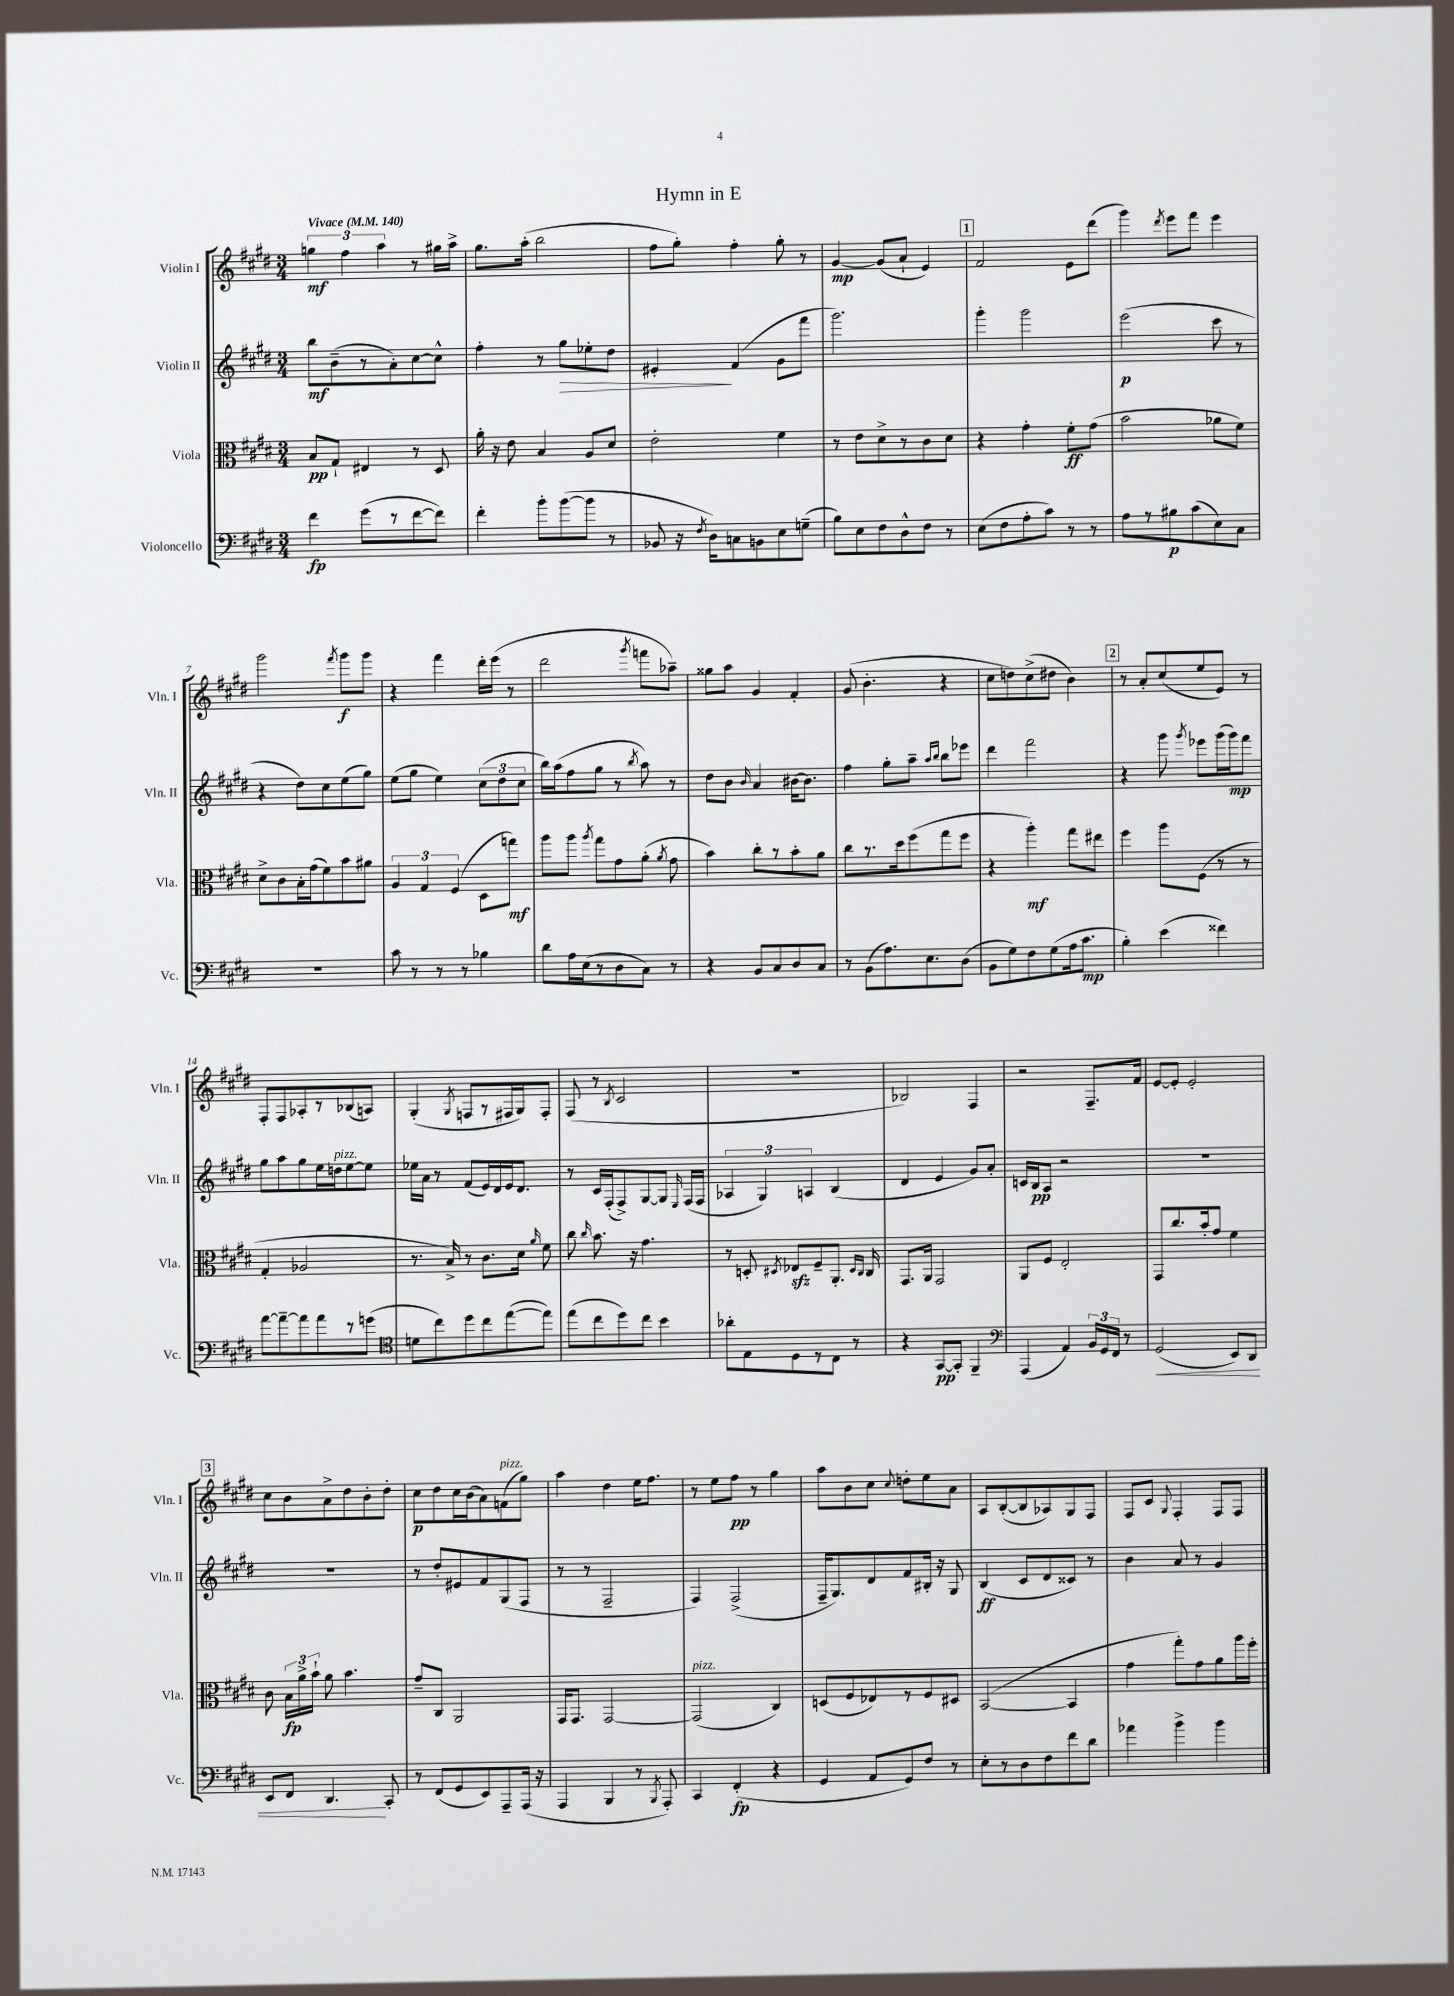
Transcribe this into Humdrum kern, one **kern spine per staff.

**kern	**dynam	**kern	**dynam	**kern	**dynam	**kern	**dynam
*part4	*part4	*part3	*part3	*part2	*part2	*part1	*part1
*staff4	*staff4	*staff3	*staff3	*staff2	*staff2	*staff1	*staff1
*I"Violoncello	*	*I"Viola	*	*I"Violin II	*	*I"Violin I	*
*I'Vc.	*	*I'Vla.	*	*I'Vln. II	*	*I'Vln. I	*
*clefF4	*	*clefC3	*	*clefG2	*	*clefG2	*
*k[f#c#g#d#]	*	*k[f#c#g#d#]	*	*k[f#c#g#d#]	*	*k[f#c#g#d#]	*
*M3/4	*	*M3/4	*	*M3/4	*	*M3/4	*
*MM140	*	*MM140	*	*MM140	*	*MM140	*
=1	=1	=1	=1	=1	=1	=1	=1
!	!	!	!	!	!	!LO:TX:a:B:t=Vivace	!
4f#\	fp	8B/L	pp	8bb\L	mf	6ggn\	mf
.	.	8G#`/J	.	(8b~\	.	.	.
.	.	.	.	.	.	6ff#\	.
(8g#\L	.	4E#X/	.	8r	.	.	.
.	.	.	.	.	.	6aa\	.
8r	.	.	.	8a'\)	.	.	.
[8f#\	.	8r	.	[8cc#\	.	8r	.
8f#\J])	.	8D#/	.	8cc#^^\J]	.	16gg#X\LL	.
.	.	.	.	.	.	16aa^\JJ	.
=2	=2	=2	=2	=2	=2	=2	=2
4f#'\	.	16a'\	.	4ff#'\	.	8.gg#\L	.
.	.	16r	.	.	.	.	.
.	.	8e\	.	.	.	.	.
.	.	.	.	.	.	(16aa'\Jk	.
8b'\L	.	4B/	.	8r	.	2bb\	.
!	!	!	!	!	!LO:HP:b	!	!
([8b\	.	.	.	8gg#\L	>	.	.
8b\J]	.	8A/L	.	8ee-X'\	.	.	.
8r	.	8d#/J	.	8dd#\J	.	.	.
=3	=3	=3	=3	=3	=3	=3	=3
8BB-X/	.	2e'\	.	4e#X'/	.	8ff#\L	.
16r	.	.	.	.	.	8gg#'\J)	.
8qF#/	.	.	.	.	.	.	.
16D#\KL)	.	.	.	.	.	.	.
8Cn\	.	.	.	(4f#/	]	4ff#'\	.
8BBn\	.	.	.	.	.	.	.
8E\	.	4f#\	.	8g#\L	.	8gg#'\	.
(8Gn~\J	.	.	.	8fff#\J	.	8r	.
=4	=4	=4	=4	=4	=4	=4	=4
8B\L)	.	8r	.	2.ggg#\)	.	[4g#/	mp
8E\	.	8e\L	.	.	.	.	.
8F#\	.	8d#^\	.	.	.	(8g#/L]	.
8D#^^\	.	8r	.	.	.	8a`/J	.
8F#\J	.	8c#\	.	.	.	4e/)	.
8r	.	8d#\J	.	.	.	.	.
!!LO:REH:place=s1:t=1
=5	=5	=5	=5	=5	=5	=5	=5
(8E\L	.	4r	.	4ggg#'\	.	2f#/	.
8F#\	.	.	.	.	.	.	.
8A'\	.	4g#'\	.	2ggg#\	.	.	.
8c#\J)	.	.	.	.	.	.	.
8r	.	8f#'\L	ff	.	.	8e\L	.
8r	.	(8g#\J	.	.	.	(8ddd#\J	.
=6	=6	=6	=6	=6	=6	=6	=6
8A\L	.	2b\	.	(2eee\	p	4ggg#\)	.
8r	.	.	.	.	.	.	.
.	.	.	.	.	.	8qddd#/	.
8B#X\	p	.	.	.	.	8eee\L	.
(8c#\	.	.	.	.	.	8fff#\J	.
8E\)	.	8a-X\L	.	8ccc#\	.	4eee\	.
8C#\J	.	8f#\J)	.	8r	.	.	.
!!LO:LB:g=z
=7	=7	=7	=7	=7	=7	=7	=7
2.r	.	8d#^\L	.	4r	.	2ggg#\	.
.	.	8c#\	.	.	.	.	.
.	.	16B'\L	.	8dd#\L)	.	.	.
.	.	(16g#\J	.	.	.	.	.
.	.	8f#\)	.	8cc#\	.	.	.
.	.	.	.	.	.	8qfff#/	.
.	.	8b\	.	(8ee\	.	8ggg#\L	f
.	.	8a#X\J	.	8gg#\J)	.	8ggg#\J	.
=8	=8	=8	=8	=8	=8	=8	=8
8c#\	.	6A/	.	(8ee\L	.	4r	.
8r	.	.	.	8gg#\J	.	.	.
.	.	6G#/	.	.	.	.	.
8r	.	.	.	4ee\)	.	4fff#\	.
.	.	(6F#/	.	.	.	.	.
8r	.	.	.	.	.	.	.
4B-X\	.	8D#\L	.	(12cc#\L	.	16ddd#'\LL	.
.	.	.	.	.	.	(16eee\JJ	.
.	.	.	.	12dd#\	.	.	.
.	.	8ggn\J)	mf	.	.	8r	.
.	.	.	.	12cc#\J	.	.	.
=9	=9	=9	=9	=9	=9	=9	=9
8d#\L	.	8aa\L	.	16bb\LL)	.	2ddd#\	.
.	.	.	.	(16aa\J	.	.	.
16A\L	.	8aa\J	.	8ff#\	.	.	.
(16E\J	.	.	.	.	.	.	.
.	.	8qaa/	.	.	.	.	.
8r	.	8gg#\L	.	8gg#\J	.	.	.
8D#\	.	8g#\	.	8r	.	.	.
.	.	.	.	8qbb/	.	8qggg#/	.
8C#\J)	.	(8a'\J	.	8aa\)	.	8fffn\L	.
.	.	8qa/	.	.	.	.	.
8r	.	8g#\	.	8r	.	8aa-X~\J)	.
=10	=10	=10	=10	=10	=10	=10	=10
4r	.	4b\)	.	8dd#\L	.	8gg##X\L	.
.	.	.	.	8b\J	.	8aa\J	.
.	.	.	.	16qqb/	.	.	.
8BB/L	.	8cc#'\L	.	4a/	.	4g#/	.
8C#/	.	8r	.	.	.	.	.
8D#/	.	8b'\	.	[16b#X\KL	.	4f#'/	.
.	.	.	.	8.b#\J]	.	.	.
8C#/J	.	8a\J	.	.	.	.	.
=11	=11	=11	=11	=11	=11	=11	=11
8r	.	8cc#\L	.	4ff#\	.	(8g#/	.
(8BB\L	.	8.r	.	.	.	4.b'\	.
8.A\)	.	.	.	8gg#'\L	.	.	.
.	.	16dd#\k	.	.	.	.	.
.	.	(8ff#\	.	8aa~\J	.	.	.
8.E\	.	.	.	.	.	.	.
.	.	.	.	16qqaa/LL	.	.	.
.	.	.	.	16qqbb/JJ	.	.	.
.	.	8gg#\	.	8bb\L	.	4r	.
(8D#\J	.	8ff#\J	.	8eee-X\J	.	.	.
=12	=12	=12	=12	=12	=12	=12	=12
8BB\L	.	4r	.	4ddd#\	.	8cc#\L	.
8G#\)	.	.	.	.	.	8ddn\)	.
8F#\	.	4aa'\)	mf	2fff#\	.	(8cc#^\	.
(8G#\	.	.	.	.	.	8dd#X\J	.
16A\k	.	8gg#\L	.	.	.	4b\)	.
8.c#\J	mp	.	.	.	.	.	.
.	.	8ee#X\J	.	.	.	.	.
!!LO:REH:place=s1:t=2
=13	=13	=13	=13	=13	=13	=13	=13
4B'\)	.	4ff#\	.	4r	.	8r	.
.	.	.	.	.	.	8a'/L	.
(4e\	.	8aa\L	.	8ggg#\	.	(8cc#/	.
.	.	.	.	8qggg#/	.	.	.
.	.	(8F#\J	.	8eee-X\L	.	8ee/	.
4f##X\)	.	8r	.	(16ggg#\L	.	8e/J)	.
.	.	.	.	16ggg#\J)	mp	.	.
.	.	8r	.	8fff#\J	.	8r	.
!!LO:LB:g=z
=14	=14	=14	=14	=14	=14	=14	=14
[8a\L	.	4G#'/	.	8gg#\L	.	8F#'/L	.
8a~\_	.	.	.	8aa\	.	8F#/	.
8a\]	.	2A-X/	.	8gg#\	.	8A-X'/	.
8a\	.	.	.	16ee\L	.	8r	.
!	!	!	!	!LO:TX:a:i:t=pizz.	!	!	!
.	.	.	.	16ddn\J	.	.	.
8r	.	.	.	[8ee\	.	(8B-X/	.
(8gn\J	.	.	.	8ee\J]	.	8An/J)	.
=15	=15	=15	=15	=15	=15	=15	=15
*clefC4	*	*	*	*	*	*	*
8dn\L	.	8.r	.	16ee-X\LL	.	(4G#'/	.
.	.	.	.	16a\JJ	.	.	.
8cc#\)	.	.	.	8r	.	.	.
.	.	16B^/)	.	.	.	.	.
.	.	.	.	.	.	8qG#/	.
8dd#\	.	8r	.	(8f#/L	.	8Fn/L	.
8cc#\	.	8.c#\L	.	16e/L)	.	8r	.
.	.	.	.	16d#/	.	.	.
([8ee\	.	.	.	16e/J	.	16F#X/L	.
.	.	16d#\Jk	.	8.d#/J	.	16G#/J)	.
.	.	16qqa/	.	.	.	.	.
8ee\J])	.	8f#\	.	.	.	8F#'/J	.
=16	=16	=16	=16	=16	=16	=16	=16
(8ee\L	.	8cc#\	.	8r	.	(8F#/	.
.	.	16qqcc#/	.	.	.	.	.
8cc#\	.	8.b\	.	16c#/LL	.	8r	.
.	.	.	.	(16F#'/J	.	.	.
.	.	.	.	.	.	8qB/	.
8dd#\)	.	.	.	8F#^/)	.	2c#/	.
.	.	16r	.	.	.	.	.
8cc#\J	.	4.g#\	.	[8G#/	.	.	.
4b\	.	.	.	8G#/J]	.	.	.
.	.	.	.	16qqE/	.	.	.
.	.	.	.	(16F#/LL	.	.	.
.	.	.	.	16F#/JJ	.	.	.
=17	=17	=17	=17	=17	=17	=17	=17
8a-X'\L	.	8r	.	6A-X/	.	2.r	.
8E\	.	8Dn'/	.	.	.	.	.
.	.	.	.	6G#/)	.	.	.
.	.	8qD#X/	.	.	.	.	.
8D#\	.	8E-Xzz/L	.	.	.	.	.
.	.	.	.	6An/	.	.	.
8r	.	8F#~/	.	.	.	.	.
8C#\J	.	8.AA'/J	.	(4B/	.	.	.
8r	.	.	.	.	.	.	.
.	.	16qqD#/LL	.	.	.	.	.
.	.	16qqC#/JJ	.	.	.	.	.
.	.	16C#/	.	.	.	.	.
=18	=18	=18	=18	=18	=18	=18	=18
4r	.	8.GG#/L	.	4d#/	.	2B-X/)	.
.	.	16AA/Jk	.	.	.	.	.
[8GG#/L	pp	2GG#/	.	4e/	.	.	.
8GG#'/J]	.	.	.	.	.	.	.
4FF#~/	.	.	.	8g#/L)	.	4F#/	.
.	.	.	.	8a'/J	.	.	.
=19	=19	=19	=19	=19	=19	=19	=19
*clefF4	*	*	*	*	*	*	*
(4AAA/	.	8AA/L	.	16cn/LL	.	2r	.
.	.	.	.	16B/J	pp	.	.
.	.	8F#/J	.	8A/J	.	.	.
4AA/)	.	2E'/	.	2r	.	.	.
24BB/LL	.	.	.	.	.	8.F#~/L	.
24GG#/	.	.	.	.	.	.	.
24FF#/JJ	.	.	.	.	.	.	.
8r	.	.	.	.	.	.	.
.	.	.	.	.	.	16f#/Jk	.
=20	=20	=20	=20	=20	=20	=20	=20
!	!LO:HP:b	!	!	!	!	!	!
(2GG#/	<	8GG#/L	.	2.r	.	[8e/L	.
.	.	8.cc#/	.	.	.	8e'/J]	.
.	.	.	.	.	.	2e'/	.
.	.	16b'/k	.	.	.	.	.
.	.	8g#/J	.	.	.	.	.
8EE/L)	.	4f#\	.	.	.	.	.
8DD#/J	.	.	.	.	.	.	.
!!LO:LB:g=z
!!LO:REH:place=s1:t=3
=21	=21	=21	=21	=21	=21	=21	=21
8EE/L	.	8c#\	.	2.r	.	8cc#\L	.
8FF#/J	.	24B\LL	fp	.	.	8b\	.
.	.	24a^\	.	.	.	.	.
.	.	24b`\JJ	.	.	.	.	.
4.DD#/	.	8a\	.	.	.	8a^\	.
.	.	4.b\	.	.	.	8dd#\	.
.	.	.	.	.	.	8b'\	.
8CC#'/	[	.	.	.	.	8dd#'\J	.
=22	=22	=22	=22	=22	=22	=22	=22
8r	.	8g#~/L	.	8r	.	8cc#\L	p
(8FF#/L	.	8C#/J	.	8dd#'/L	.	8dd#\	.
8GG#/	.	2AA/	.	8e#X/	.	16cc#\L	.
.	.	.	.	.	.	(16b\J	.
8EE/)	.	.	.	8f#/	.	8a\)	.
!	!	!	!	!	!	!LO:TX:a:i:t=pizz.	!
8AAA~/	.	.	.	(8G#/	.	(8fn\	.
(16AAA/Jk	.	.	.	8F#/J	.	8gg#\J)	.
16r	.	.	.	.	.	.	.
=23	=23	=23	=23	=23	=23	=23	=23
4AAA/	.	16GG#/KL	.	8r	.	4aa\	.
.	.	8.GG#/J	.	.	.	.	.
.	.	.	.	8r	.	.	.
4BBB/	.	[2GG#/	.	2F#~/	.	4dd#\	.
8r	.	.	.	.	.	16ee\KL	.
.	.	.	.	.	.	8.ff#\J	.
8qBBB/	.	.	.	.	.	.	.
8AAA'/)	.	.	.	.	.	.	.
=24	=24	=24	=24	=24	=24	=24	=24
!	!	!LO:TX:a:i:t=pizz.	!	!	!	!	!
4CC#/	.	(2GG#/]	.	4F#/)	.	8r	.
.	.	.	.	.	.	8ee\L	.
(4FF#'/	fp	.	.	(2F#^/	.	8ff#\J	pp
.	.	.	.	.	.	8r	.
4r	.	4C#/)	.	.	.	4gg#\	.
=25	=25	=25	=25	=25	=25	=25	=25
4GG#/	.	(8Dn/L	.	16F#~/KL	.	8aa\L	.
.	.	.	.	8.G#/)	.	.	.
.	.	8F#/	.	.	.	8b\	.
8AA/L	.	8E-X/)	.	8d#/	.	8cc#\J	.
.	.	.	.	.	.	8qqcc#/	.
8GG#/)	.	8r	.	8f#/	.	8ddn'\L	.
8F#/J	.	8F#/	.	16B#X'/Jk	.	8ee\	.
.	.	.	.	16r	.	.	.
8r	.	8D#X/J	.	8G#/	.	8a\J	.
=26	=26	=26	=26	=26	=26	=26	=26
8E'\L	.	([2BB/	.	(4B/	ff	8A/L	.
8r	.	.	.	.	.	([8B'/	.
8D#\	.	.	.	8c#/L	.	8B/]	.
8F#\	.	.	.	8d#/	.	8A-X/)	.
8f#\	.	4BB/]	.	8c##X/J)	.	8G#/	.
8d#\J	.	.	.	8r	.	8F#/J	.
=27	=27	=27	=27	=27	=27	=27	=27
4a-X\	.	4g#\	.	4b\	.	8F#/L	.
.	.	.	.	.	.	8c#/J	.
.	.	.	.	.	.	8qqG#/	.
4b^\	.	8gg#'\L)	.	8a/	.	4F#'/	.
.	.	8g#\	.	8r	.	.	.
4b\	.	8a\	.	4g#/	.	8F#/L	.
.	.	16aa\L	.	.	.	8F#/J	.
.	.	16ff#'\JJ	.	.	.	.	.
==	==	==	==	==	==	==	==
*-	*-	*-	*-	*-	*-	*-	*-
